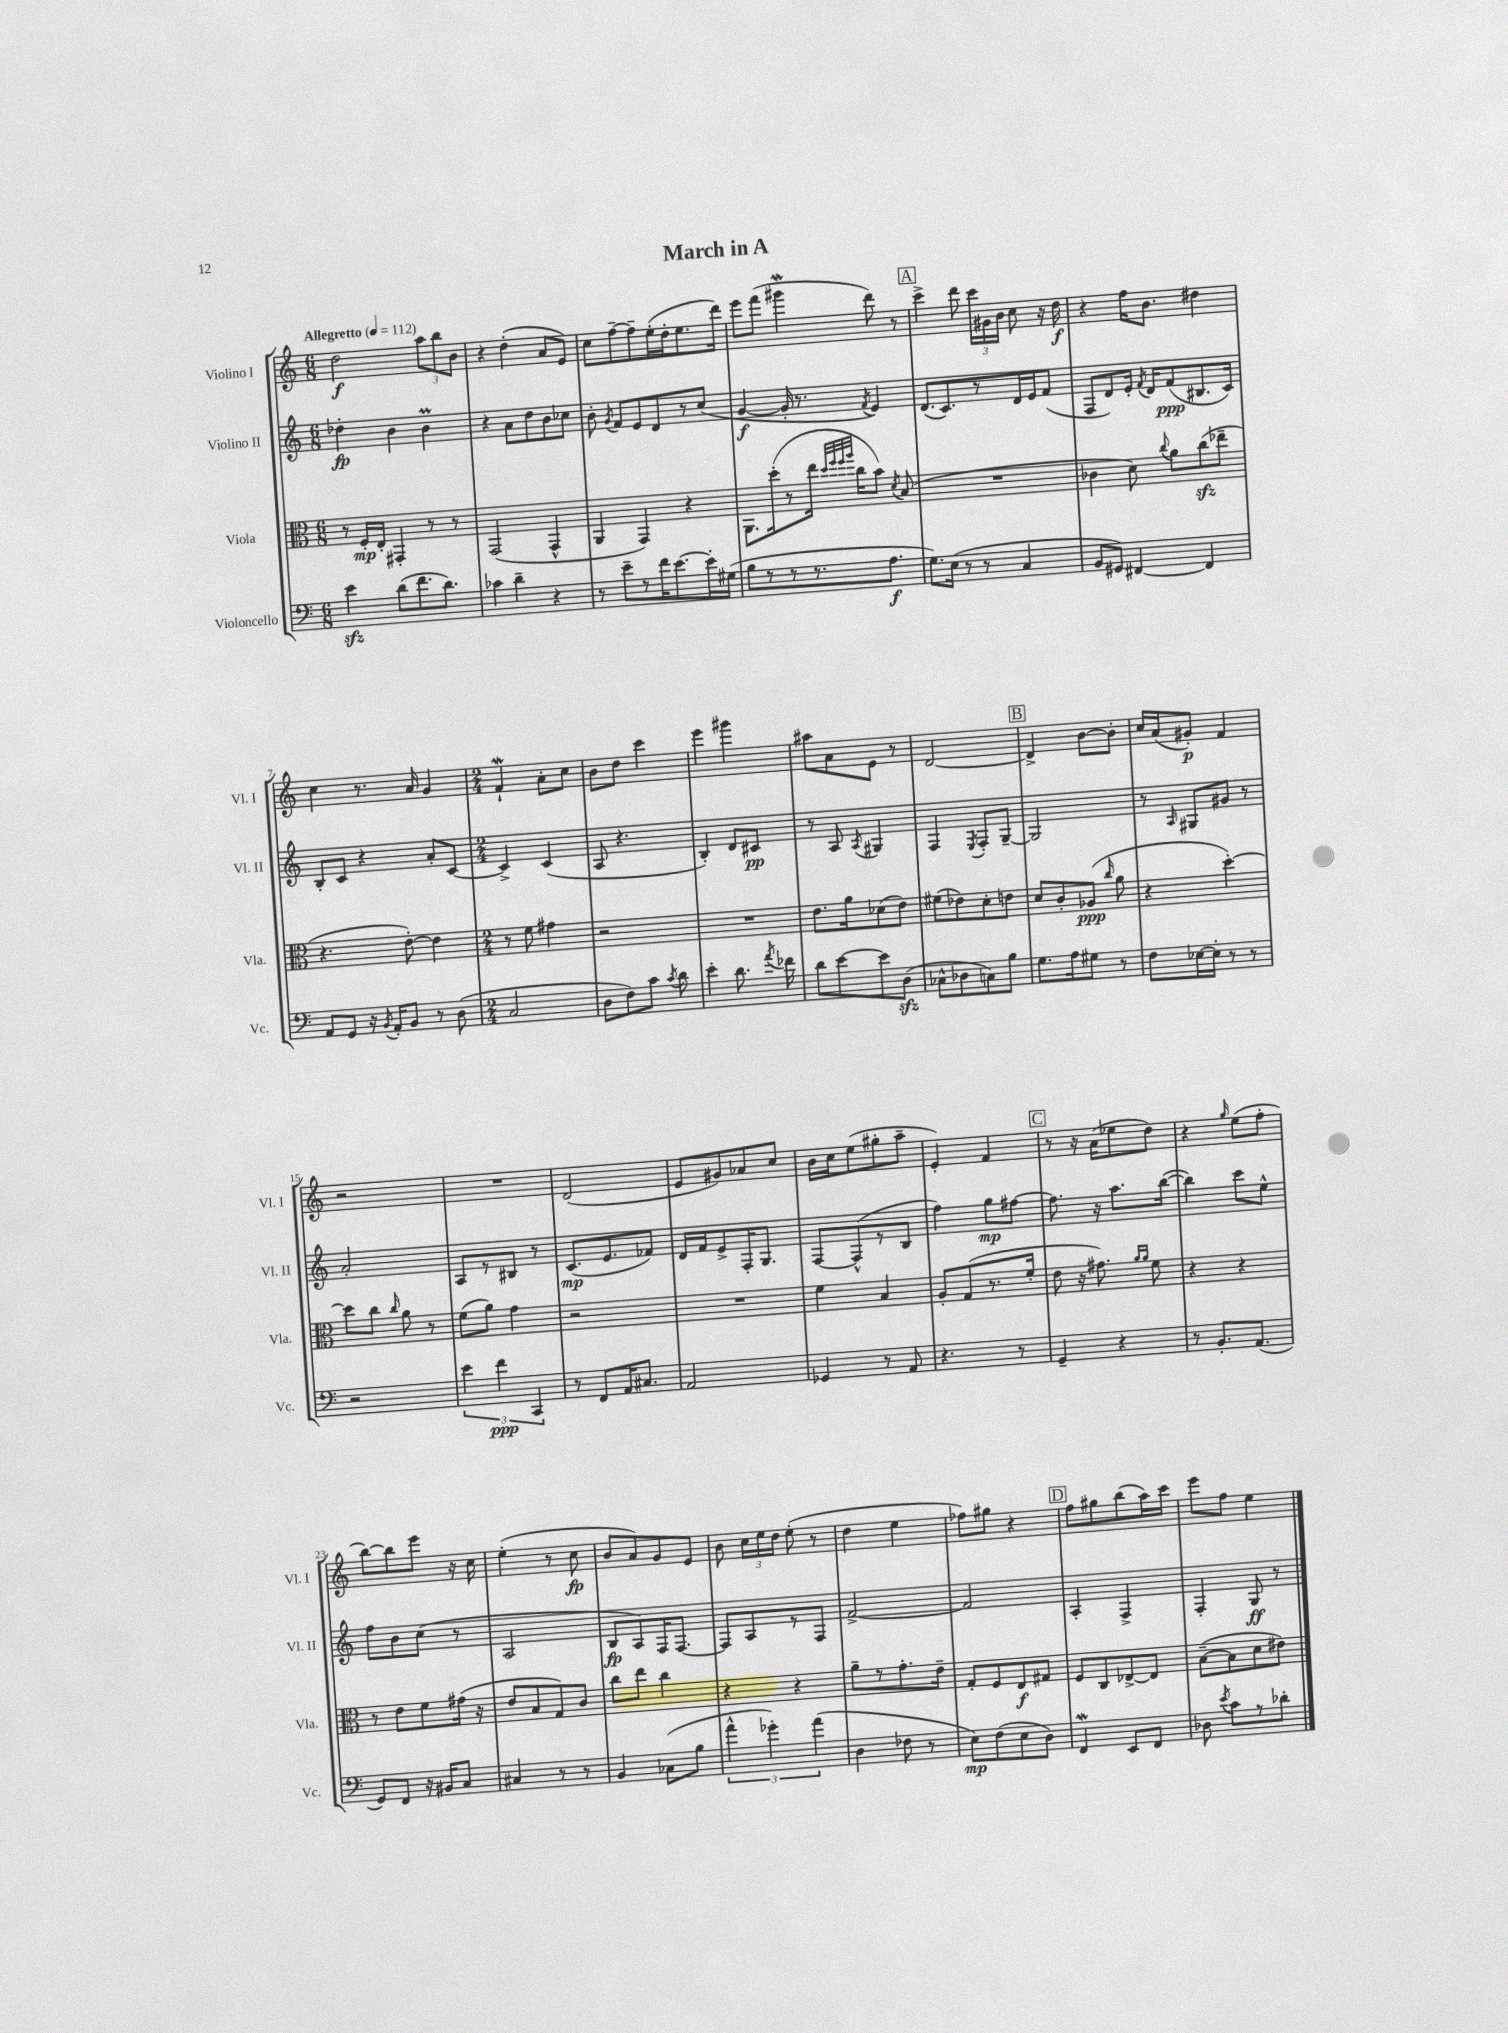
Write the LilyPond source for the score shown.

\header { title = "March in A" }
<<
\new StaffGroup <<
\new Staff = "s0" \with { instrumentName = "Violino I" shortInstrumentName = "Vl. I" } {
    \clef treble \key c \major \numericTimeSignature \time 6/8 \tempo "Allegretto" 4 = 112
    \autoBeamOff d''2\f \tuplet 3/2 { a''8[ b''8 b'8] } |
    r4 d''4-.( a'8[ e'8]) |
    c''8[ f''8~-- f''8-- e''16-.( d''16-. e''8. d'''16]) |
    e'''8[ f'''8]( gis'''4\mordent d'''8) r8 |
    \mark \markup { \box "A" } c'''4-> d'''8 \tuplet 3/2 { c'''16[ gis'16 b'16] } c''8 r16 d''16\f |
    r4 f''16[ b'8.] dis''4 |
    c''4 r8. a'16 g'4 |
    \numericTimeSignature \time 2/4 f'4-!\mordent a'8[-. c''8] |
    b'8[ d''8] c'''4 |
    e'''4 gis'''4 |
    ais''8[ a'8 e'8] r8 |
    d'2~ |
    \mark \markup { \box "B" } d'4-> b'8[~ b'8]-. |
    c''16[ a'16( gis'8]-.\p) f'4 |
    r2 |
    R2 |
    d'2( |
    e'8[ gis'8) aes'8 c''8] |
    b'16[ c''16 e''8( gis''8-. a''8]-- |
    e'4-.) f'4 |
    \mark \markup { \box "C" } r8 r16 a'16[( ees''8 d''8]) |
    r4 \grace { g''16 } e''8[( f''8]-. |
    b''8[~) b''8 e'''8] r16 c''16 |
    e''4-.( r8 c''8\fp |
    b'8[ a'8) g'8 e'8] |
    b'8 \tuplet 3/2 { c''16[ e''16 d''16] } e''8-.( r8 |
    d''4 e''4 |
    fes''8[) gis''8] r4 |
    \mark \markup { \box "D" } f''8[ gis''8 b''8( a''16) c'''16] |
    e'''8[ f''8] e''4 \bar "|." |
}
\new Staff = "s1" \with { instrumentName = "Violino II" shortInstrumentName = "Vl. II" } {
    \clef treble \key c \major \numericTimeSignature \time 6/8
    \autoBeamOff des''4-.\fp b'4 b'4\prall |
    r4 a'8[ d''8 b'8 ces''8] |
    b'8-. \acciaccatura { g'8 } f'8[ e'8 d'8 r8 c''8]( |
    g'4~\f g'16-. r8. \acciaccatura { f'8 } e'4) |
    \mark \markup { \box "A" } d'8.[( c'8.) r8 d'16 e'16 f'8]( |
    f8[ d'8) e'16]-. \acciaccatura { f'8 } d'16[ f'8\ppp( bis8. c'16]) |
    b8[-. c'8] r4 a'8[-. c'8]~ |
    \numericTimeSignature \time 2/4 c'4-> c'4( |
    a8 r4. |
    b4-.) d'8[ cis'8]\pp |
    r8 a8 \acciaccatura { a8 } gis4 |
    f4 \acciaccatura { e8 } f8[-. g8]~-- |
    \mark \markup { \box "B" } g2 |
    r8 \grace { a16 } gis8[ gis'8] r8 |
    a'2-. |
    a8[ r8 bis8] r8 |
    c'8.[\mp( e'8. fes'8]) |
    d'16[ f'16 e'8-> f16-. g8.] |
    f8[~ f8-^( r8 b8] |
    f''4) g''8[\mp fis''8]~ |
    \mark \markup { \box "C" } fis''8. r16 a''8.[ b''16]~( |
    b''4) c'''8[ e''8]-^ |
    f''8[ b'8 c''8]( r8 |
    a2 |
    b8[\fp a8) f16 f8.]~ |
    f8[ a8 r8 f8] |
    f'2~-> |
    f'2 |
    \mark \markup { \box "D" } a4-. f4-> |
    f4-. g8\ff r8 \bar "|." |
}
\new Staff = "s2" \with { instrumentName = "Viola" shortInstrumentName = "Vla." } {
    \clef alto \key c \major \numericTimeSignature \time 6/8
    \autoBeamOff r8 f16[-.\mp e16]-. gis,4-. r8 r8 |
    g,2( g,4-^ |
    a,4 g,4) r4 |
    a,8.[ d''16-.( r8 e''16] \grace { d''32[ f''32 f''32 a''32] } c''16[ b'8]) \acciaccatura { d'8 } b8( |
    \mark \markup { \box "A" } R2. |
    ces'4 d'8) \appoggiatura { c''8 } a'8[ c''8\sfz( ees''8]-- |
    r4. e'8~-.) e'4 |
    \numericTimeSignature \time 2/4 r8 f'8 gis'4 |
    r2 |
    R2 |
    e'8.[ a'16 des'8( e'8]) |
    fis'8[( ees'8) d'8-. e'8] |
    \mark \markup { \box "B" } d'8[ c'8-. aes8]\ppp( \grace { c''16 } a'8 |
    r4 d''4~-.) |
    d''8[ c''8] \grace { c''16 } a'8 r8 |
    f'8[( a'8]) g'4 |
    r2 |
    R2 |
    f'4 b4 |
    a8[-. g8( r8. f'16]-. |
    \mark \markup { \box "C" } e'8 r16 gis'8.) \grace { a'16[ a'16] } f'8 |
    r4 r4 |
    r8 e'8[ f'8 gis'16]( r16 |
    e'8[ b8 g8) c'8] |
    c''8[ e''8] c''4 |
    r4 r4 |
    a'8[-- r8 g'8.-. e'16]-- |
    g8[-. f8 e8\f gis8] |
    \mark \markup { \box "D" } f8[ c8 ees8~-> ees8] |
    b8[~--( b8 d'8 eis'8]) \bar "|." |
}
\new Staff = "s3" \with { instrumentName = "Violoncello" shortInstrumentName = "Vc." } {
    \clef bass \key c \major \numericTimeSignature \time 6/8
    \autoBeamOff e'4\sfz d'8[( f'8. d'8.]) |
    ces'4 d'4-- r4 |
    r8 e'8[-- r8 f'16 e'8.~ e'16-. gis16]( |
    b8[ r8 r8 r8. a8.]\f |
    \mark \markup { \box "A" } g8.[) e16]( r8 r8 c4 |
    b,8[ gis,8]) fis,4~ fis,4 |
    a,8[ g,8] r16 \acciaccatura { b,8 } a,16[-. b,8] r8 d8( |
    \numericTimeSignature \time 2/4 c2 |
    d8[ f8) c'8] \acciaccatura { c'8 } d'8 |
    e'4-. d'8. \acciaccatura { a'8 } fes'16 |
    d'8[ e'8~ e'8 d8]\sfz( |
    ces8[-^ des8 c8) b8] |
    \mark \markup { \box "B" } g8.[ a16 gis8] r8 |
    f8[ ees16~ ees16]-. r8 r8 |
    r2 |
    \tuplet 3/2 { e'4 f'4\ppp c,4 } |
    r8 f,8[ a,16 cis8.] |
    a,2 |
    ges,4 r8 a,8 |
    r4. r8 |
    \mark \markup { \box "C" } g,4-- r4 |
    r8 b,8.[-. a,8.]( |
    g,8[) f,8] r16 bis,16[ c8] |
    cis4 r8 r8 |
    b,4 ces8[( b8] |
    \tuplet 3/2 { a'4-^ ges'4-.) a'4( } |
    d4 fes8 r8 |
    e8[\mp) f8( e8 d8]) |
    \mark \markup { \box "D" } f,4\mordent e,8[ f,8] |
    des8 \acciaccatura { e'8 } c'8[ r8 des'8]-. \bar "|." |
}
>>
>>
